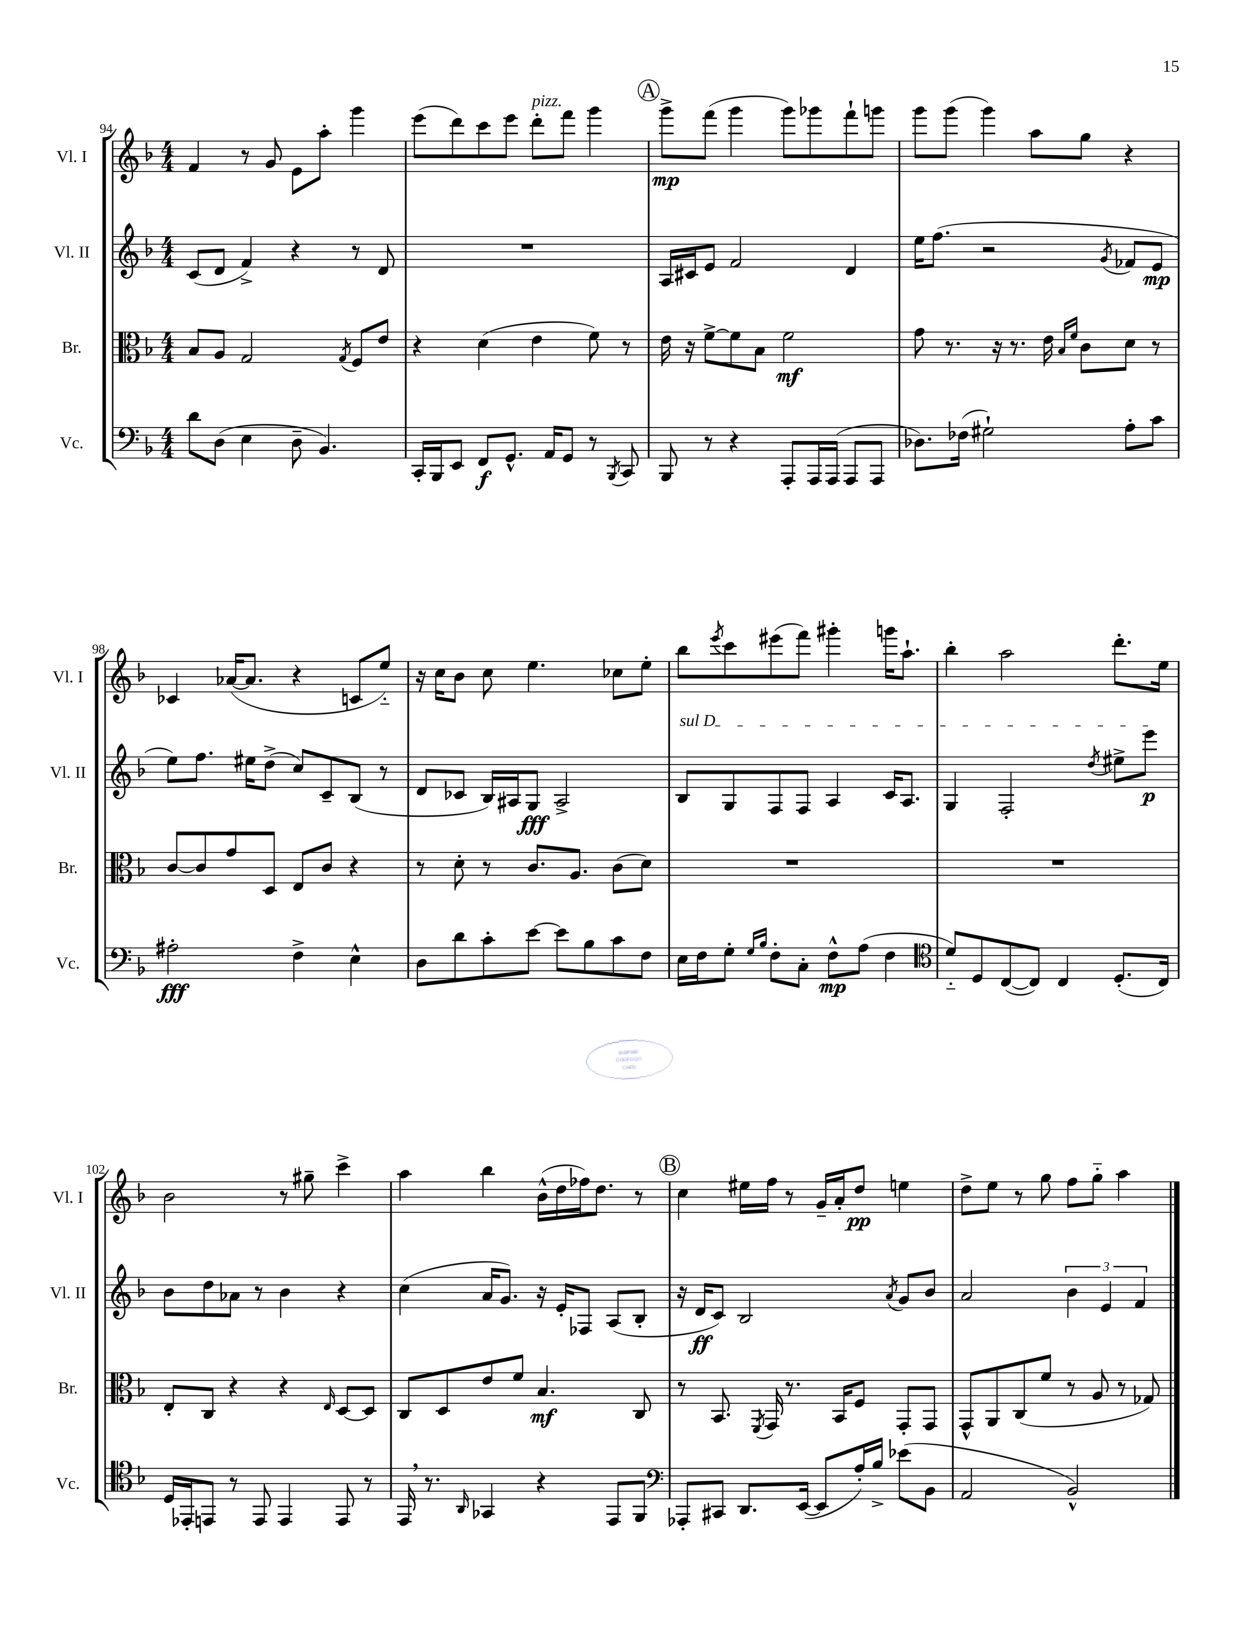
<<
\new StaffGroup <<
\new Staff = "s0" \with { instrumentName = "Vl. I" shortInstrumentName = "Vl. I" } {
    \clef treble \key f \major \numericTimeSignature \time 4/4
    f'4 r8 g'8 e'8 a''8-. g'''4 |
    e'''8( d'''8) c'''8 e'''8 d'''8-.^\markup { \italic "pizz." } f'''8 g'''4 |
    \mark \markup { \circle "A" } g'''8->\mp f'''8( g'''4 g'''8) ges'''8 f'''8-! g'''8 |
    g'''8 g'''8( g'''4) a''8 g''8 r4 |
    ces'4 aes'16~( aes'8. r4 c'8 e''8-_) |
    r16 c''16 bes'8 c''8 e''4. ces''8 e''8-. |
    bes''8 \acciaccatura { e'''8 } c'''8 eis'''8( f'''8) gis'''4-. g'''16 a''8.-! |
    bes''4-. a''2 d'''8.-. e''16 |
    bes'2 r8 gis''8-- c'''4-> |
    a''4 bes''4 bes'16-^( d''16 fes''16) d''8. r8 |
    \mark \markup { \circle "B" } c''4 eis''16 f''16 r8 g'16-- a'16-. d''8\pp e''4 |
    d''8-> e''8 r8 g''8 f''8 g''8-_ a''4 \bar "|." |
}
\new Staff = "s1" \with { instrumentName = "Vl. II" shortInstrumentName = "Vl. II" } {
    \clef treble \key f \major \numericTimeSignature \time 4/4
    c'8( d'8 f'4->) r4 r8 d'8 |
    R1 |
    \mark \markup { \circle "A" } a16 cis'16 e'8 f'2 d'4 |
    e''16 f''8.( r2 \acciaccatura { g'8 } fes'8 e'8\mp |
    e''8) f''8. eis''16 d''8->( c''8) c'8-- bes8( r8 |
    d'8 ces'8 bes16) ais16 g8\fff ais2-> |
    \once \override TextSpanner.bound-details.left.text = \markup { \italic "sul D" } bes8\startTextSpan g8 f8 f8 a4 c'16 a8. |
    g4 f2-. \acciaccatura { d''8 } eis''8-> e'''8\p\stopTextSpan |
    bes'8 d''8 aes'8 r8 bes'4 r4 |
    c''4( a'16 g'8.) r16 e'16-. fes8 a8( bes8-. |
    \mark \markup { \circle "B" } r16 d'16\ff c'8) bes2 \acciaccatura { a'8 } g'8 bes'8 |
    a'2 \tuplet 3/2 { bes'4 e'4 f'4 } \bar "|." |
}
\new Staff = "s2" \with { instrumentName = "Br." shortInstrumentName = "Br." } {
    \clef alto \key f \major \numericTimeSignature \time 4/4
    bes8 a8 g2 \acciaccatura { g8 } f8 e'8 |
    r4 d'4( e'4 f'8) r8 |
    \mark \markup { \circle "A" } e'16 r16 f'8~-> f'8 bes8 f'2\mf |
    g'8 r8. r16 r8. e'16 \grace { bes16 f'16 } c'8 d'8 r8 |
    c'8~ c'8 g'8 d8 e8 c'8 r4 |
    r8 d'8-. r8 c'8. a8. c'8( d'8) |
    R1 |
    R1 |
    e8-. c8 r4 r4 \grace { e16 } d8~ d8 |
    c8 d8 e'8 f'8 bes4.\mf c8 |
    \mark \markup { \circle "B" } r8 bes,8. \acciaccatura { f,8 } g,16 r8. bes,16 f8 g,8-. g,8 |
    g,8-^ a,8 c8( f'8 r8 a8 r8 ges8) \bar "|." |
}
\new Staff = "s3" \with { instrumentName = "Vc." shortInstrumentName = "Vc." } {
    \clef bass \key f \major \numericTimeSignature \time 4/4
    d'8 d8( e4 d8-- bes,4.) |
    c,16-. bes,,16 e,8 f,8\f g,8.-^ a,16 g,8 r8 \acciaccatura { bes,,8 } c,8 |
    \mark \markup { \circle "A" } bes,,8 r8 r4 a,,8-. a,,16 a,,16( a,,8 a,,8 |
    des8.) fes16( gis2-!) a8-. c'8 |
    ais2-.\fff f4-> e4-^ |
    d8 d'8 c'8-. e'8~ e'8 bes8 c'8 f8 |
    e16 f16 g8-. \grace { g16 bes16 } f8-. c8-. f8-^\mp a8( f4 |
    \clef tenor d'8-_) d8 c8~( c8) c4 d8.-.( c16) |
    d16 ees,16-. e,8 r8 e,8 e,4 e,8 r8 |
    e,16 \breathe r8. \grace { a,16 } ges,4 r4 e,8 f,8 |
    \mark \markup { \circle "B" } \clef bass aes,,8-. cis,8 d,8. e,16~( e,8 a16-.) bes16-> ees'8( bes,8 |
    a,2 bes,2-^) \bar "|." |
}
>>
>>
\layout { \context { \Score currentBarNumber = #94 } }
